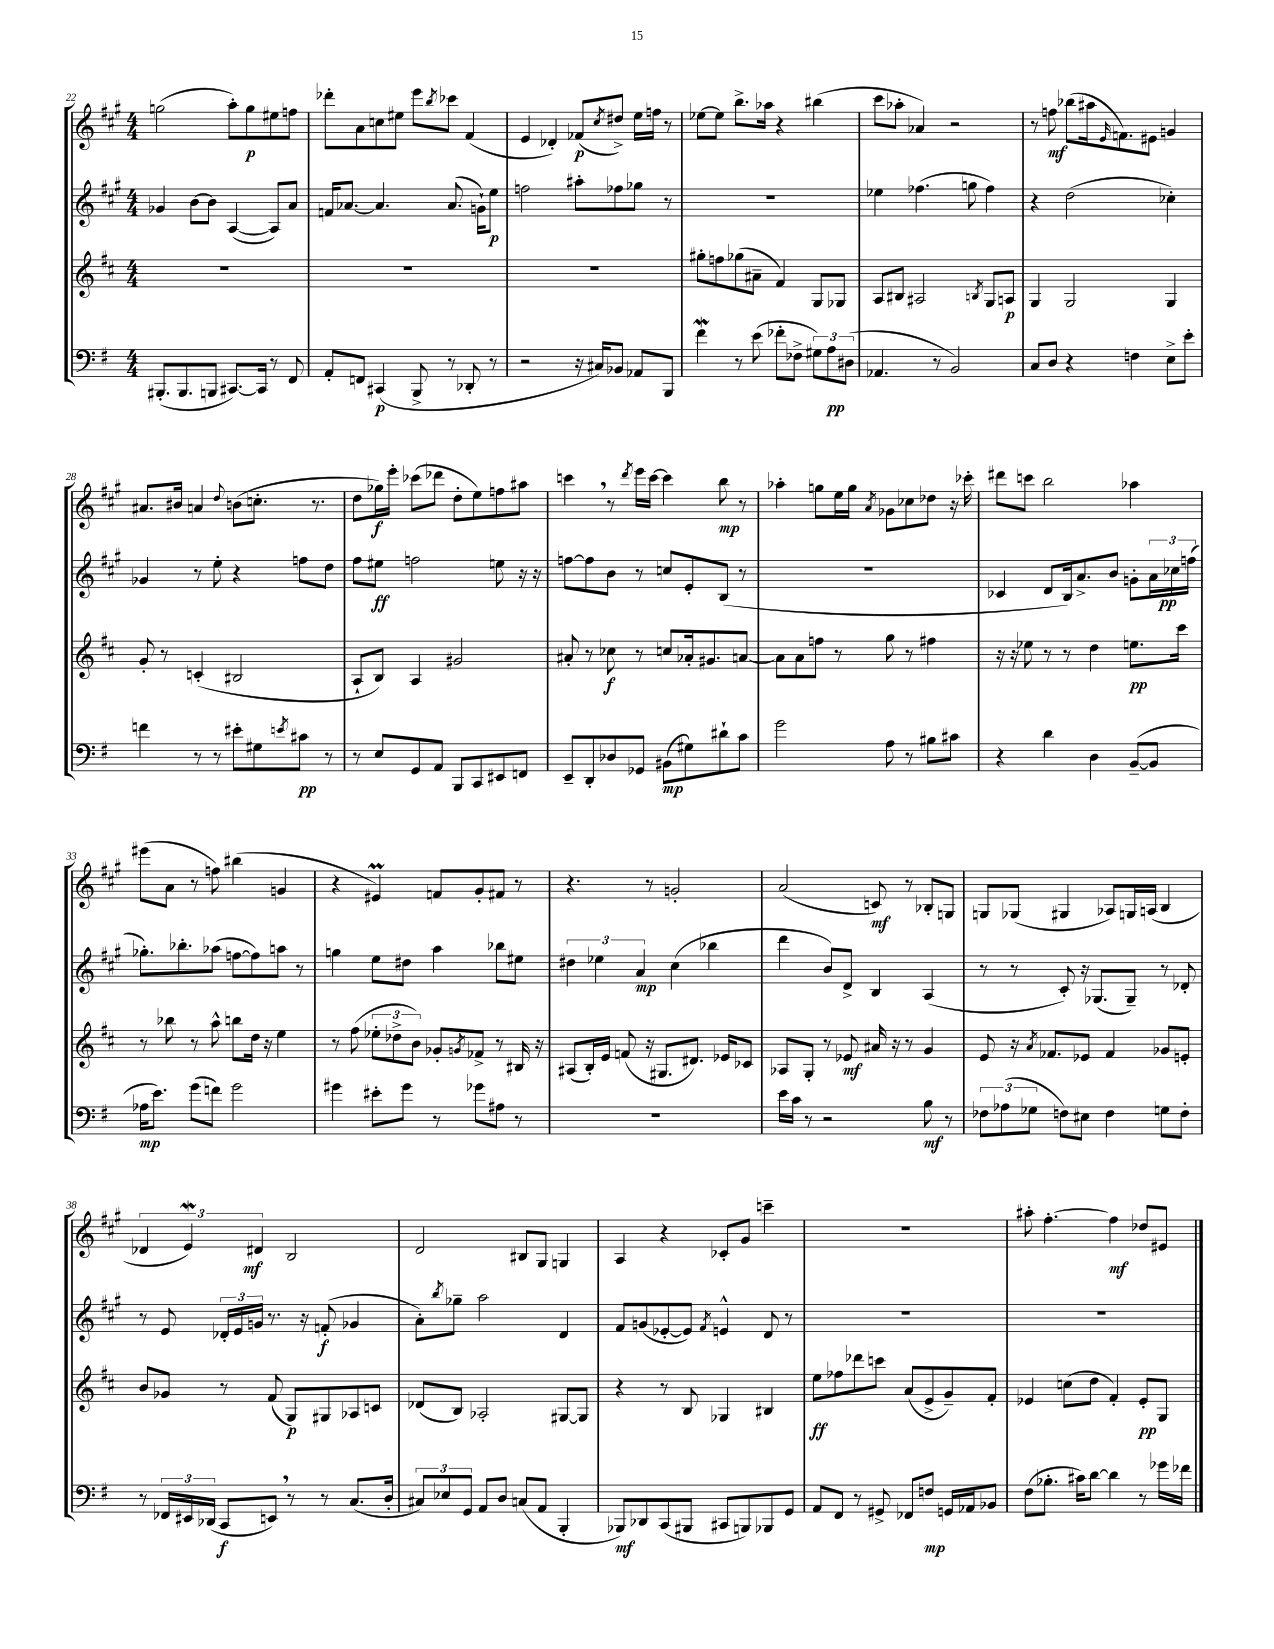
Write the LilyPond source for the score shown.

<<
\new StaffGroup <<
\new Staff = "s0" {
    \clef treble \key a \major \numericTimeSignature \time 4/4
    g''2( a''8-.) g''8\p eis''8 f''8 |
    des'''8-. a'8 c''8 eis''8 e'''8 \acciaccatura { b''8 } ces'''8 fis'4( |
    e'4 des'4-.) fes'8\p( \acciaccatura { cis''8 } dis''8->) e''16 f''16 r8 |
    ees''8~ ees''8 b''8.-> aes''16 r4 bis''4( |
    cis'''8 aes''8-. aes'4) r2 |
    r8 f''8\mf bes''8( ais''16 \grace { e'16 } f'8.) eis'8 g'4 |
    ais'8. bis'16 a'4 \appoggiatura { d''8 } b'8( c''8.-. r8. |
    d''8 ges''16\f) e'''16-. ces'''8( des'''8 d''8-. e''8) f''8 ais''8 |
    c'''4 \breathe r8 \acciaccatura { d'''8 } e'''16 c'''16~ c'''4 b''8\mp r8 |
    aes''4-. g''8 e''16 g''16 \acciaccatura { a'8 } ges'8 ces''8 des''8 r16 ces'''16-. |
    dis'''8 c'''8 b''2 aes''4 |
    eis'''8( a'8 r8 f''8) bis''4( g'4 |
    r4 eis'4\prall) f'8 gis'8-. fis'8 r8 |
    r4. r8 g'2-. |
    a'2( c'8\mf) r8 bes8-. g8 |
    g8 ges8( gis4 aes8) g16 a16( b4 |
    \tuplet 3/2 { des'4 e'4\mordent) dis'4\mf } b2 |
    d'2 bis8 gis8 g4 |
    a4 r4 ces'8-. gis'8 c'''4-- |
    R1 |
    ais''8-. fis''4.~-. fis''4\mf des''8 eis'8 \bar "|." |
}
\new Staff = "s1" {
    \clef treble \key a \major \numericTimeSignature \time 4/4
    ges'4 b'8~ b'8 a4~( a8) a'8 |
    f'16 aes'8.~ aes'4. aes'8.( g'16-!) e''8\p |
    f''2 ais''8-. fes''8 ges''8 r8 |
    R1 |
    ees''4 fes''4.( g''8 fes''4) |
    r4 d''2( ces''4-.) |
    ges'4 r8 e''8-. r4 f''8 d''8 |
    fis''8 eis''8\ff f''2 e''8 r16 r16 |
    f''8~ f''8 b'8 r8 c''8 e'8-. b8( r8 |
    r1 |
    ces'4 d'8 b16) a'8.-> b'8 g'8-. \tuplet 3/2 { a'16 ces''16\pp f''16( } |
    ges''8.-.) bes''8.-. aes''8( f''8~ f''8) a''8 r8 |
    g''4 e''8 dis''8 a''4 bes''8 eis''8 |
    \tuplet 3/2 { dis''4 ees''4 a'4\mp } cis''4( bes''4 |
    d'''4 b'8) d'8-> b4 a4( |
    r8 r8 cis'8-.) r16 ges8.( ges8--) r8 des'8-. |
    r8 e'8 \tuplet 3/2 { des'16-. e'16 g'16 } r8. r16 f'8-.\f( ges'4 |
    a'8-.) \acciaccatura { b''8 } ges''8-- a''2 d'4 |
    fis'8 g'8( ees'8~-. ees'8) \acciaccatura { fis'8 } e'4-^ d'8 r8 |
    R1 |
    R1 \bar "|." |
}
\new Staff = "s2" {
    \clef treble \key d \major \numericTimeSignature \time 4/4
    R1 |
    R1 |
    R1 |
    gis''8-. f''8 ges''8( ais'8-- fis'4) g8 ges8 |
    a8 bis8 ais2 \acciaccatura { b8 } g8 a8\p |
    g4 g2 g4 |
    g'8-. r8 c'4-.( bis2 |
    a8-! b8) a4 gis'2 |
    ais'8-. r8 ces''8\f r8 c''8 aes'16-. gis'8. a'8~ |
    a'8 a'8 f''8 r8 g''8 r8 fis''4 |
    r16 r16 ees''8 r8 r8 d''4 e''8.\pp cis'''16 |
    r8 bes''8 r8 a''8-^ b''8 d''16 r16 e''4 |
    r8 fis''8( \tuplet 3/2 { ees''8-. des''8-> b'8) } ges'8-. \acciaccatura { g'8 } fes'8-> r8 bis16 r16 |
    ais8( b16-.) e'16 f'8( r16 gis8. dis'8.) ees'16 ces'8 |
    aes8 g8-. r8 ees'8\mf ais'16 r16 r8 g'4 |
    e'8 r16 \acciaccatura { a'8 } fes'8. ees'8 fes'4 ges'8 e'8-. |
    b'8 ges'8 r8 fis'8( g8\p) gis8 aes8 c'8 |
    des'8( b8) aes2-. gis8~ gis8 |
    r4 r8 b8 ges4 bis4 |
    e''8\ff fes''8 des'''8 c'''8 a'8( e'8-> g'8--) fis'8-. |
    ees'4 c''8( d''8 fis'4-.) ees'8-.\pp g8 \bar "|." |
}
\new Staff = "s3" {
    \clef bass \key g \major \numericTimeSignature \time 4/4
    bis,,8.-.( bis,,8. b,,8 cis,8.~) cis,16 r8 fis,8 |
    a,8-. f,8 cis,4\p( b,,8-> r8 des,8-. r8 |
    r2 r16 cis16) bes,8 aes,8 b,,8 |
    fis'4\mordent r8 e'8( fes'8-. fes8-> \tuplet 3/2 { gis8) a8\pp dis8( } |
    aes,4. r8 b,2) |
    c8 d8 r4 f4 e8-> e'8-. |
    f'4 r8 r8 eis'8-. gis8 \acciaccatura { e'8 } cis'8\pp r8 |
    r8 e8 g,8 a,8 b,,8 c,8 eis,8 f,8 |
    e,8-- d,8-. des8 ges,8 bis,8\mp( gis8) dis'8-! c'8 |
    g'2 a8 r8 bis8 cis'8 |
    r4 d'4 d4 b,8~--( b,8 |
    aes16\mp e'8.) g'8( f'8) g'2 |
    gis'4 eis'8-. gis'8 r8 ges'8 ais8 r8 |
    R1 |
    e'16 c'16 r8 r2 b8\mf r8 |
    \tuplet 3/2 { fes8 aes8( ges8 } f8) eis8 f4 g8 f8-. |
    r8 \tuplet 3/2 { fes,16 eis,16 des,16( } c,8\f e,8) \breathe r8 r8 c8.( d16-. |
    \tuplet 3/2 { cis8) ees8 g,8 } a,8 d8 c8( a,8 b,,4-. |
    bes,,8\mf) des,8 c,8( bis,,8 cis,8 b,,8) bes,,8 g,8 |
    a,8 fis,8 r8 gis,8-> fes,8 f8\mp g,16 aes,16 bes,8 |
    fis8( bes8.-. cis'16) d'8~ d'4 r8 ges'16 fes'16 \bar "|." |
}
>>
>>
\layout { \context { \Score currentBarNumber = #22 } }
